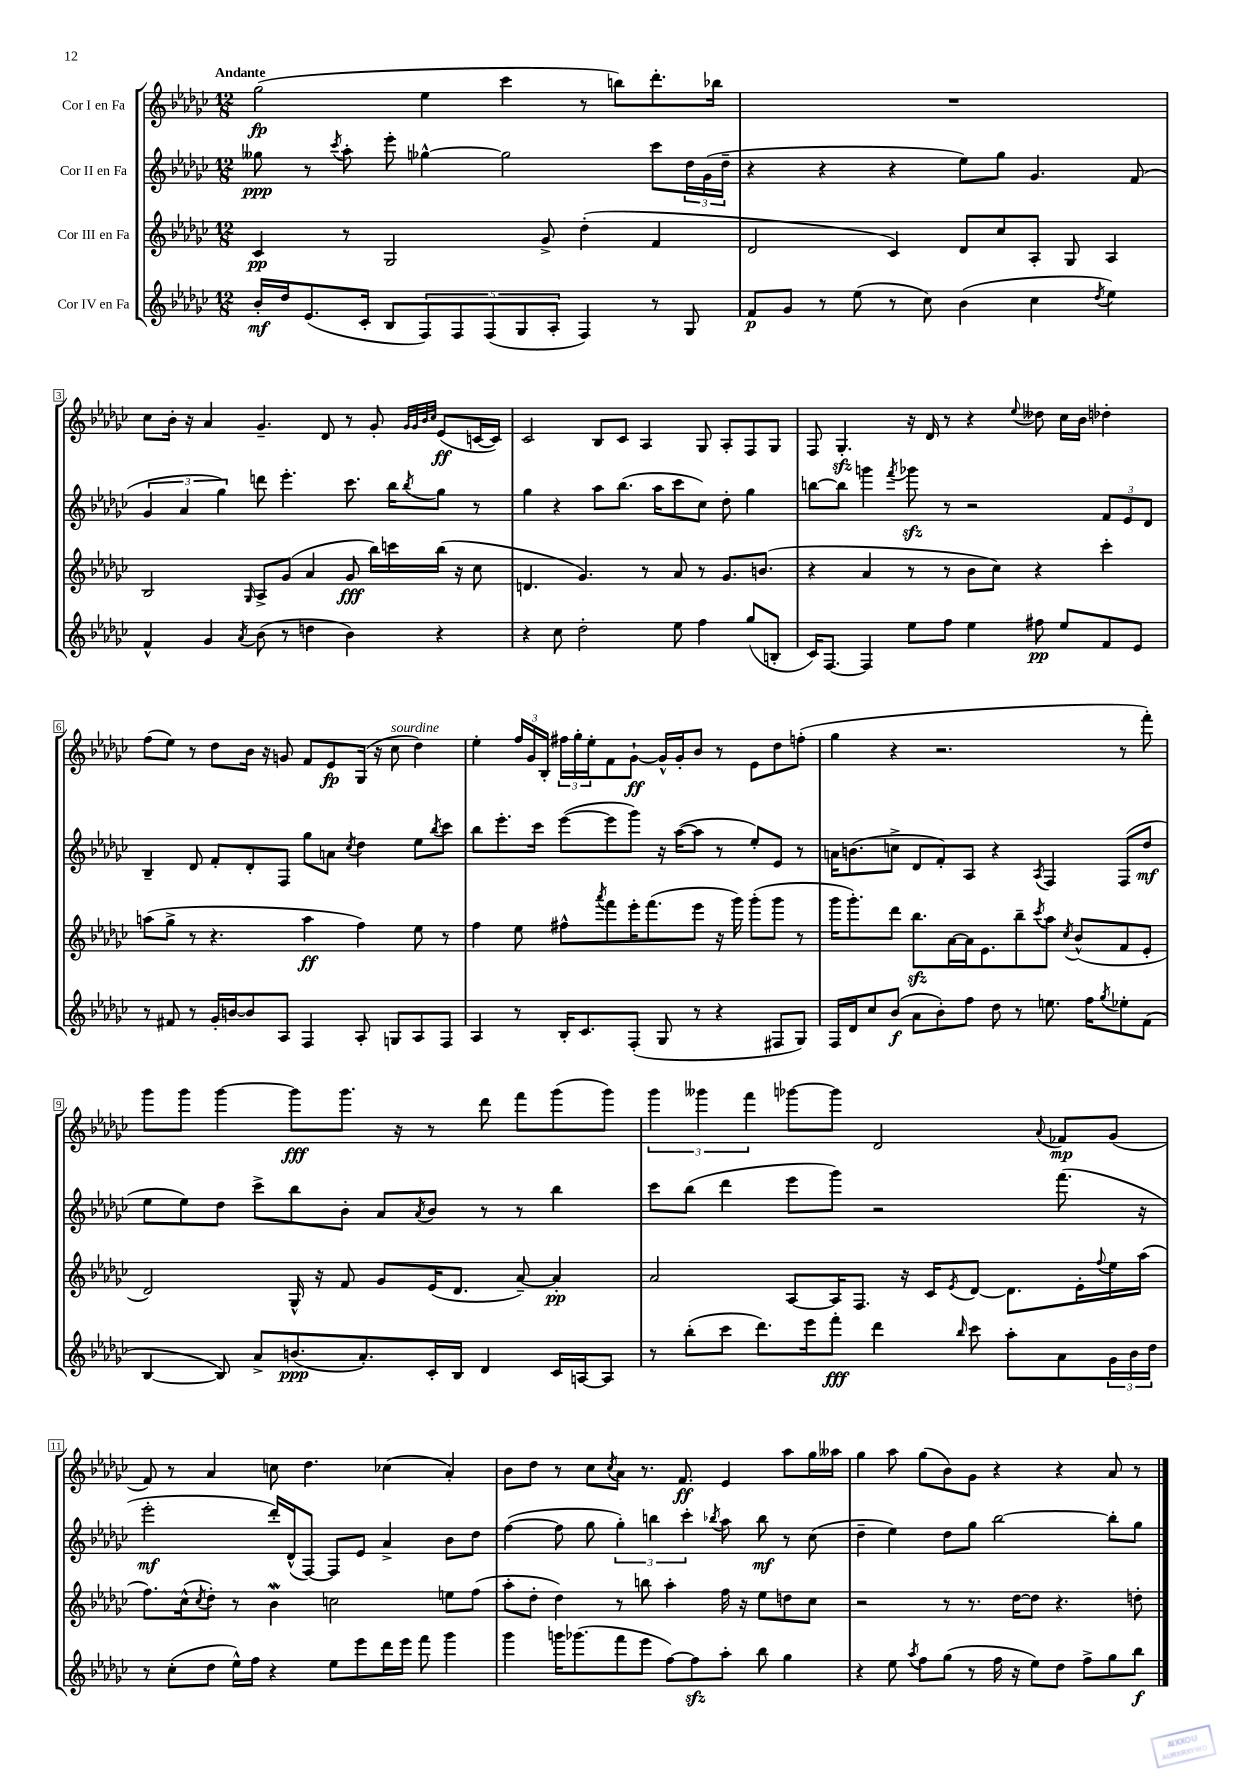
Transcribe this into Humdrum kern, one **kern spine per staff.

**kern	**dynam	**kern	**dynam	**kern	**dynam	**kern	**dynam
*part4	*part4	*part3	*part3	*part2	*part2	*part1	*part1
*staff4	*staff4	*staff3	*staff3	*staff2	*staff2	*staff1	*staff1
*I"Cor IV en Fa	*	*I"Cor III en Fa	*	*I"Cor II en Fa	*	*I"Cor I en Fa	*
*clefG2	*	*clefG2	*	*clefG2	*	*clefG2	*
*k[b-e-a-d-g-c-]	*	*k[b-e-a-d-g-c-]	*	*k[b-e-a-d-g-c-]	*	*k[b-e-a-d-g-c-]	*
*M12/8	*	*M12/8	*	*M12/8	*	*M12/8	*
=1	=1	=1	=1	=1	=1	=1	=1
!	!	!	!	!	!	!LO:TX:a:B:t=Andante	!
16b-'/LL	mf	4c-/	pp	8gg--X\	ppp	(2gg-\	fp
16dd-/J	.	.	.	.	.	.	.
(8.e-/	.	.	.	8r	.	.	.
.	.	.	.	8qccc-/	.	.	.
.	.	8r	.	8aa-'\	.	.	.
16c-'/Jk	.	.	.	.	.	.	.
8B-/L	.	2G-/	.	8eee-'\	.	.	.
10F/)	.	.	.	[4gg-X^^\	.	4ee-\	.
10F/	.	.	.	.	.	.	.
(10F/	.	.	.	.	.	.	.
.	.	.	.	2gg-\]	.	4ccc-\	.
10G-/	.	.	.	.	.	.	.
.	.	8g-^/	.	.	.	.	.
10A-'/J	.	.	.	.	.	.	.
4F/)	.	(4dd-'\	.	.	.	8r	.
.	.	.	.	.	.	8bbn\L)	.
8r	.	4f/	.	8ccc-\L	.	8.ddd-'\	.
8G-/	.	.	.	24dd-\L	.	.	.
.	.	.	.	(24g-\	.	.	.
.	.	.	.	.	.	16bb-X\Jk	.
.	.	.	.	24dd-~\JJ	.	.	.
=2	=2	=2	=2	=2	=2	=2	=2
8f/L	p	2d-/	.	4r	.	1.r	.
8g-/J	.	.	.	.	.	.	.
8r	.	.	.	4r	.	.	.
(8ee-\	.	.	.	.	.	.	.
8r	.	4c-/)	.	4r	.	.	.
8cc-\)	.	.	.	.	.	.	.
(4b-\	.	8d-/L	.	8ee-\L)	.	.	.
.	.	8cc-/	.	8gg-\J	.	.	.
4cc-\	.	8A-'/J	.	4.g-/	.	.	.
.	.	8G-/	.	.	.	.	.
8qdd-/	.	.	.	.	.	.	.
4ee-\)	.	4A-/	.	.	.	.	.
.	.	.	.	(8f/	.	.	.
!!LO:LB:g=z
=3	=3	=3	=3	=3	=3	=3	=3
4f^^/	.	2B-/	.	6g-/	.	8cc-\L	.
.	.	.	.	.	.	16b-'\Jk	.
.	.	.	.	6a-/	.	.	.
.	.	.	.	.	.	16r	.
4g-/	.	.	.	.	.	4a-/	.
.	.	.	.	6gg-\)	.	.	.
8qa-/	.	16qqG-/	.	.	.	.	.
(8b-\	.	8A-^/L	.	8dddn\	.	4.g-~/	.
8r	.	(8g-/J	.	4.eee-'\	.	.	.
4ddn\	.	4a-/	.	.	.	.	.
.	.	.	.	.	.	8d-/	.
4b-\)	.	8g-/	fff	8.ccc-\	.	8r	.
.	.	16bb-\LL)	.	.	.	8g-'/	.
.	.	16cccn\	.	16bb-\KL	.	.	.
.	.	.	.	.	.	32qqg-/LLL	.
.	.	.	.	.	.	32qqg-/	.
.	.	.	.	.	.	32qqb-/	.
.	.	.	.	8qbb-/	.	32qqcc-/JJJ	.
4r	.	(16bb-\JJ	.	8gg-\J	.	(8e-/L	ff
.	.	16r	.	.	.	.	.
.	.	8cc-\	.	8r	.	[16cn/L	.
.	.	.	.	.	.	16c/JJ])	.
=4	=4	=4	=4	=4	=4	=4	=4
4r	.	4.dn/	.	4gg-\	.	2c-/	.
8cc-\	.	.	.	4r	.	.	.
2dd-'\	.	4.g-/)	.	.	.	.	.
.	.	.	.	8aa-\L	.	8B-/L	.
.	.	.	.	(8.bb-\J	.	8c-/J	.
.	.	8r	.	.	.	4A-/	.
.	.	.	.	16aa-\KL	.	.	.
8ee-\	.	8a-/	.	8ccc-\	.	.	.
4ff\	.	8r	.	8cc-\J)	.	8G-/	.
.	.	8.g-/L	.	8dd-'\	.	8A-'/L	.
(8gg-/L	.	.	.	4gg-\	.	8F/	.
.	.	(8.bn/J	.	.	.	.	.
8Bn'/J	.	.	.	.	.	8G-/J	.
=5	=5	=5	=5	=5	=5	=5	=5
16c-/KL)	.	4r	.	[8bbn\L	.	8F/	.
[8.F/J	.	.	.	.	.	.	.
.	.	.	.	8bb\J]	.	4.G-zz'/	.
4F/]	.	4a-/	.	4gggn\	.	.	.
.	.	.	.	8qfff/	.	.	.
8ee-\L	.	8r	.	8ggg-Xzz\	.	16r	.
.	.	.	.	.	.	16d-/	.
8ff\J	.	8r	.	8r	.	8r	.
4ee-\	.	8b-\L	.	2r	.	4r	.
.	.	8cc-\J)	.	.	.	.	.
.	.	.	.	.	.	8qqee-/	.
8ff#X\	pp	4r	.	.	.	8dd--X\	.
8ee-/L	.	.	.	.	.	16cc-\LL	.
.	.	.	.	.	.	16b-\JJ	.
8f/	.	4ccc-'\	.	12f/L	.	4dd-X'\	.
.	.	.	.	12e-/	.	.	.
8e-/J	.	.	.	.	.	.	.
.	.	.	.	12d-/J	.	.	.
!!LO:LB:g=z
=6	=6	=6	=6	=6	=6	=6	=6
8r	.	(8aan\L	.	4B-~/	.	(8ff\L	.
8f#X/	.	8gg-^\J	.	.	.	8ee-\J)	.
8r	.	8r	.	8d-/	.	8r	.
16g-'/LL	.	4.r	.	8f'/L	.	8dd-\L	.
[16bn/J	.	.	.	.	.	.	.
8b/]	.	.	.	8d-'/	.	16b-\Jk	.
.	.	.	.	.	.	16r	.
8A-/J	.	.	.	8F/J	.	8gn/	.
4F/	.	4aa\	ff	8gg-\L	.	8f/L	.
.	.	.	.	8an\J	.	8e-/	fp
.	.	.	.	8qcc-/	.	.	.
8A-'/	.	4ff\)	.	4dd-\	.	(16G-/Jk	.
.	.	.	.	.	.	16r	.
!	!	!	!	!	!	!LO:TX:a:i:t=sourdine	!
8Gn/L	.	.	.	.	.	8cc-\	.
8A-/	.	8ee-\	.	8ee-\L	.	4dd-\)	.
.	.	.	.	8qbb-/	.	.	.
8F/J	.	8r	.	8ccc-\J	.	.	.
=7	=7	=7	=7	=7	=7	=7	=7
4A-/	.	4ff\	.	8bb-\L	.	4ee-'\	.
.	.	.	.	8.eee-'\	.	.	.
8r	.	8ee-\	.	.	.	24ff/LL	.
.	.	.	.	.	.	24g-/	.
.	.	.	.	16ccc-\Jk	.	.	.
.	.	.	.	.	.	24B-'/JJ	.
16B-'/KL	.	8ff#X^^\L	.	([8eee-\L	.	24ff#X\LL	.
.	.	.	.	.	.	24gg-'\	.
8.c-/	.	.	.	.	.	.	.
.	.	.	.	.	.	24ee-'\J	.
.	.	8qaaa-/	.	.	.	.	.
.	.	8fff\	.	8eee-\]	.	8f\	.
(8F'/J	.	16eee-'\K	.	8ggg-\J)	.	[8g-`\J	ff
.	.	(8.fff\	.	.	.	.	.
8G-/	.	.	.	16r	.	16g-^^/LL]	.
.	.	.	.	([16aa-\KL	.	16g-'/J	.
8r	.	8eee-\J	.	8aa-\J]	.	8b-/J	.
4r	.	16r	.	8r	.	8r	.
.	.	16ggg-\)	.	.	.	.	.
.	.	(8ggg-'\L	.	8ee-'/L)	.	8e-\L	.
8F#X/L	.	8ggg-\J	.	8e-/J	.	8dd-\	.
8G-/J)	.	8r	.	8r	.	(8ffn'\J	.
=8	=8	=8	=8	=8	=8	=8	=8
16F/LL	.	16ggg-\KL	.	16an\KL	.	4gg-\	.
16d-/J	.	8.ggg-'\)	.	(8.bn\	.	.	.
8cc-/	.	.	.	.	.	.	.
(8b-/J	f	8ddd-\J	.	8ccn^\J	.	4r	.
8a-\L	.	8.bb-zz\L	.	8d-/L	.	.	.
8b-'\)	.	.	.	8f'/)	.	2.r	.
.	.	[16a-\L	.	.	.	.	.
8ff\J	.	16a-\J]	.	8A-/J	.	.	.
.	.	8.e-\	.	.	.	.	.
8dd-\	.	.	.	4r	.	.	.
8r	.	8bb-~\	.	.	.	.	.
.	.	8qccc-/	.	8qA-/	.	.	.
8.een\	.	8aa-\J	.	4F/	.	.	.
.	.	8qcc-/	.	.	.	.	.
.	.	(8b-^^/L	.	.	.	.	.
16ff\KL	.	.	.	.	.	.	.
8qgg-/	.	.	.	.	.	.	.
8ee-X'\	.	8f/	.	(8F/L	.	8r	.
(8f\J	.	8e-'/J	.	8dd-/J	mf	8fff'\)	.
!!LO:LB:g=z
=9	=9	=9	=9	=9	=9	=9	=9
[4B-/	.	2d-/)	.	8ee-\L	.	8ggg-\L	.
.	.	.	.	8ee-\)	.	8ggg-\J	.
8B-/])	.	.	.	8dd-\J	.	[4ggg-\	.
8a-^/L	.	.	.	8ccc-^\L	.	.	.
(8.bn/	ppp	16G-^^/	.	8bb-\	.	8ggg-\L]	fff
.	.	16r	.	.	.	.	.
.	.	8f/	.	8b-'\J	.	8.ggg-\J	.
8.a-'/)	.	.	.	.	.	.	.
.	.	8g-/L	.	8a-/L	.	.	.
.	.	.	.	.	.	16r	.
.	.	.	.	8qa-/	.	.	.
16c-'/L	.	(16e-/K	.	8b-/J	.	8r	.
16B-/JJ	.	8.d-/J	.	.	.	.	.
4d-/	.	.	.	8r	.	8ddd-\	.
.	.	[8a-~/)	.	8r	.	8fff\L	.
16c-/LL	.	4a-'/]	pp	4bb-\	.	(8ggg-\	.
[16An/J	.	.	.	.	.	.	.
8A/J]	.	.	.	.	.	8ggg-\J)	.
=10	=10	=10	=10	=10	=10	=10	=10
8r	.	2a-/	.	8ccc-\L	.	6ggg-\	.
(8bb-'\L	.	.	.	(8bb-\J	.	.	.
.	.	.	.	.	.	6ggg--X\	.
8ccc-\J	.	.	.	4ddd-\	.	.	.
.	.	.	.	.	.	6fff\	.
8.ddd-\L)	.	.	.	.	.	.	.
.	.	[8A-/L	.	8eee-\L	.	[8ggg-X\L	.
16eee-\k	.	.	.	.	.	.	.
8fff'\J	fff	16A-/K]	.	8ggg-\J)	.	8ggg-\J]	.
.	.	8.F/J	.	.	.	.	.
4ddd-\	.	.	.	2r	.	2d-/	.
.	.	16r	.	.	.	.	.
.	.	16c-/KL	.	.	.	.	.
16qqbb-/	.	8qe-/	.	.	.	.	.
8ccc-\	.	[8d-/J	.	.	.	.	.
8aa-'\L	.	8.d-\L]	.	.	.	.	.
.	.	.	.	.	.	8qqa-/	.
8a-\	.	.	.	(8.fff\	.	8f-X/L	mp
.	.	16e-'\L	.	.	.	.	.
.	.	8qqff/	.	.	.	.	.
24g-\L	.	16ee-\	.	.	.	(8g-/J	.
24b-\	.	.	.	.	.	.	.
.	.	(16aa-\JJ	.	16r	.	.	.
24dd-\JJ	.	.	.	.	.	.	.
!!LO:LB:g=z
=11	=11	=11	=11	=11	=11	=11	=11
8r	.	8.ff\L)	.	2eee-'\	mf	8f/)	.
(8cc-'\L	.	.	.	.	.	8r	.
.	.	(16cc-^^\k	.	.	.	.	.
.	.	8qcc-/	.	.	.	.	.
8dd-\J	.	8dd-'\J)	.	.	.	4a-/	.
16ee-^^\LL)	.	8r	.	.	.	.	.
16ff\JJ	.	.	.	.	.	.	.
4r	.	4b-W\	.	16ddd-'/LL)	.	8ccn\	.
.	.	.	.	(16d-^^/J	.	.	.
.	.	.	.	[8F/J)	.	4.dd-\	.
8ee-\L	.	2ccn\	.	8F/L]	.	.	.
8eee-\	.	.	.	8e-/J	.	.	.
16ddd-\L	.	.	.	4a-^/	.	(4cc-X\	.
16eee-\JJ	.	.	.	.	.	.	.
8fff\	.	.	.	.	.	.	.
4ggg-\	.	8een\L	.	8b-\L	.	4a-'/)	.
.	.	(8ff\J	.	8dd-\J	.	.	.
=12	=12	=12	=12	=12	=12	=12	=12
4ggg-\	.	8aa-'\L	.	([4ff\	.	8b-\L	.
.	.	8dd-'\J	.	.	.	8dd-\J	.
16gggn\KL	.	4dd-\)	.	8ff\]	.	8r	.
(8.ggg-X\	.	.	.	.	.	.	.
.	.	.	.	8gg-\	.	8cc-\L	.
.	.	.	.	.	.	8qcc-/	.
8fff\	.	8r	.	6gg-'\)	.	8a-\J	.
8eee-\J	.	8bbn\	.	.	.	8.r	.
.	.	.	.	6bbn\	.	.	.
[8ff\L)	.	4aa-'\	.	.	.	.	.
.	.	.	.	.	.	8.f/	ff
.	.	.	.	6ccc-'\	.	.	.
8ffzz\]	.	.	.	.	.	.	.
.	.	.	.	8qbb-X/	.	.	.
8aa-'\J	.	16ff\	.	8aa-\	.	4e-/	.
.	.	16r	.	.	.	.	.
8bb-\	.	8ee-\L	.	8bb-\	mf	.	.
4gg-\	.	8ddn\	.	8r	.	8aa-\L	.
.	.	8cc-\J	.	(8cc-\	.	16gg-\L	.
.	.	.	.	.	.	16aa--X\JJ	.
=13	=13	=13	=13	=13	=13	=13	=13
4r	.	2r	.	4dd-~\	.	4gg-\	.
8ee-\	.	.	.	4ee-\)	.	8aa-\	.
8qaa-/	.	.	.	.	.	.	.
8ff\L	.	.	.	.	.	(8gg-\L	.
(8gg-\J	.	8r	.	8dd-\L	.	8b-\)	.
8r	.	8.r	.	8gg-\J	.	8g-\J	.
16ff\	.	.	.	[2bb-\	.	4r	.
16r	.	[16dd-\KL	.	.	.	.	.
8ee-\L)	.	8dd-\J]	.	.	.	.	.
8dd-\J	.	4.r	.	.	.	4r	.
8ff^\L	.	.	.	.	.	.	.
8gg-\	.	.	.	8bb-'\L]	.	8a-/	.
8bb-\J	f	8ddn'\	.	8gg-\J	.	8r	.
==	==	==	==	==	==	==	==
*-	*-	*-	*-	*-	*-	*-	*-
